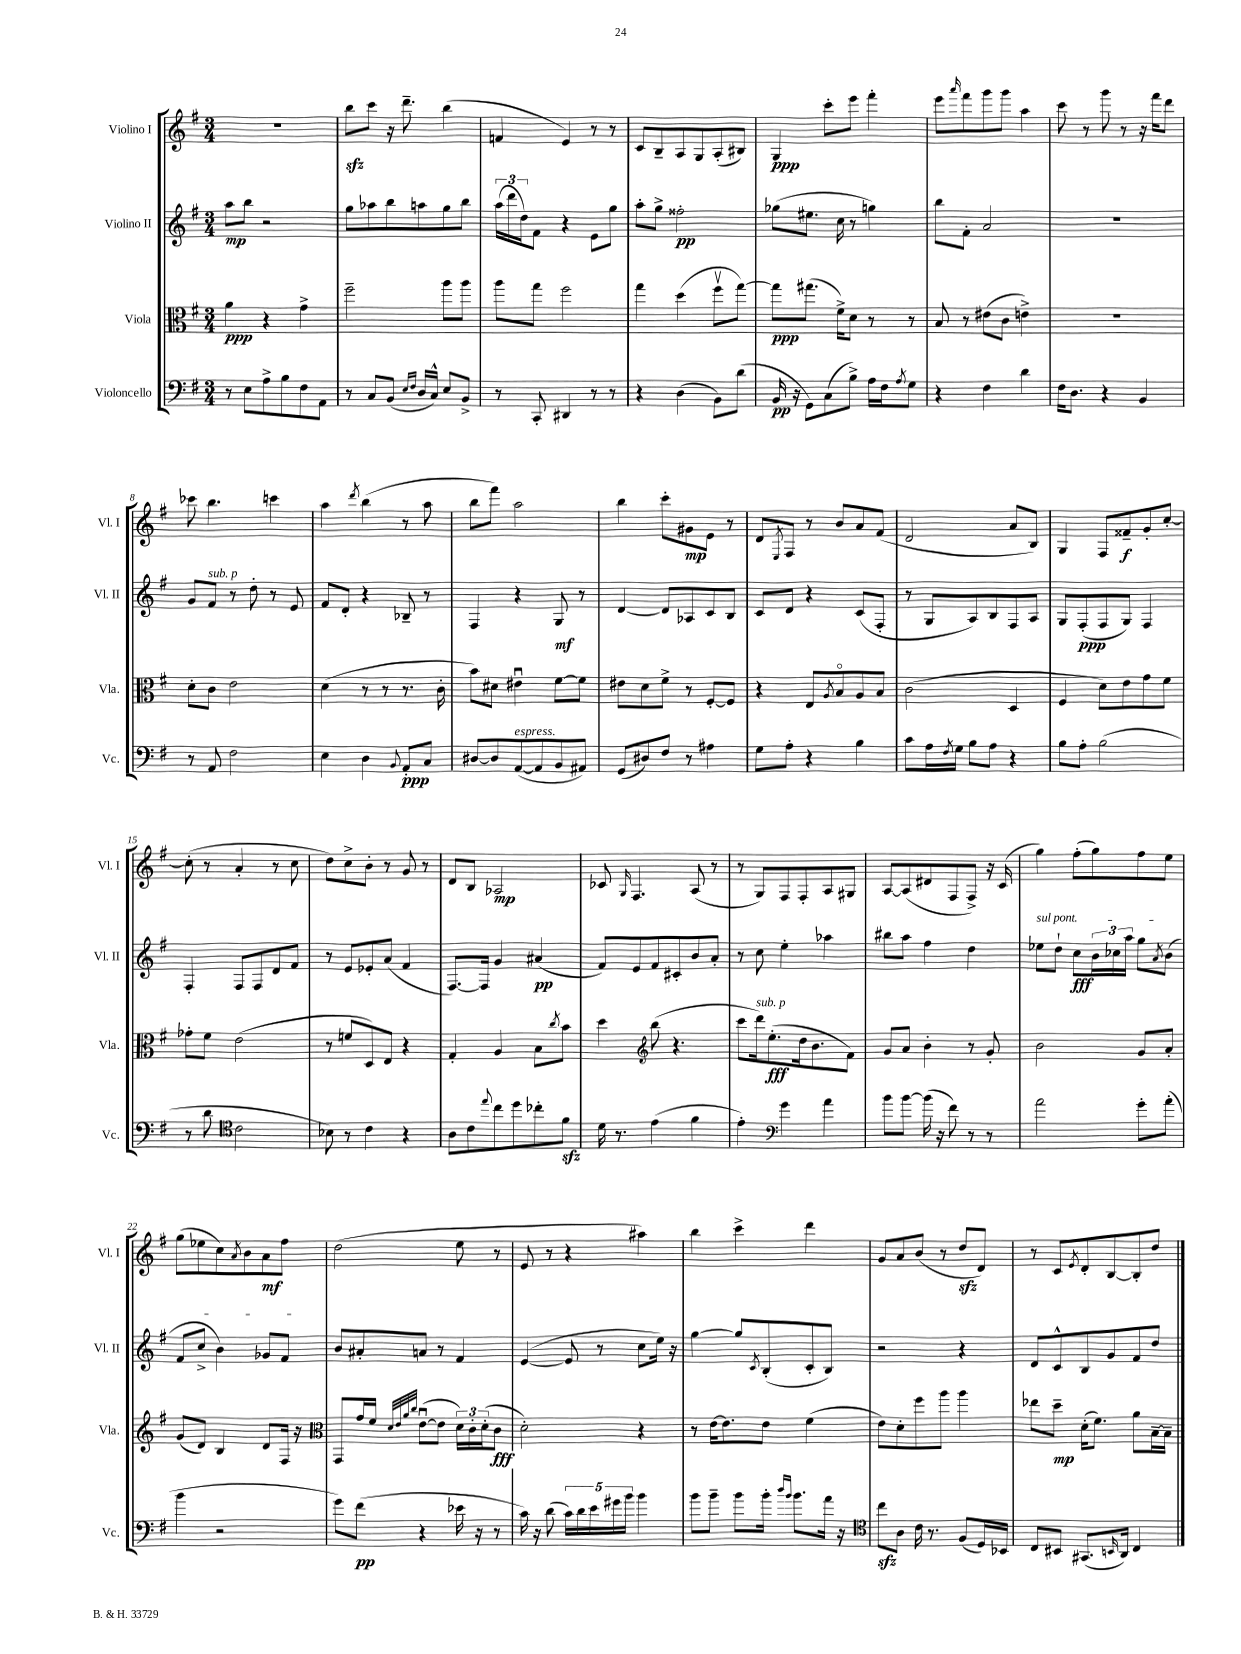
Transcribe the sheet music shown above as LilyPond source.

<<
\new StaffGroup <<
\new Staff = "s0" \with { instrumentName = "Violino I" shortInstrumentName = "Vl. I" } {
    \clef treble \key g \major \numericTimeSignature \time 3/4
    R2. |
    b''8\sfz c'''8 r16 d'''8.-- b''4( |
    f'4 e'4) r8 r8 |
    c'8 b8-- a8 g8 a8-.( bis8) |
    g4\ppp c'''8-. e'''8 fis'''4-. |
    e'''8 \grace { a'''16 } fis'''8 g'''8 g'''8 a''4 |
    c'''8 r8 g'''8 r8 r16 fis'''16 d'''8 |
    ces'''8 b''4. c'''4 |
    a''4 \acciaccatura { d'''8 } b''4( r8 a''8 |
    b''8 fis'''8) a''2 |
    b''4 c'''8-. gis'8\mp e'8 r8 |
    d'8 \acciaccatura { e8 } fis8 r8 b'8 a'8 fis'8( |
    d'2 a'8 b8) |
    g4 fis8 fisis'8--\f g'8-. c''8~-. |
    c''8-.( r8 a'4-. r8 c''8 |
    d''8) c''8-> b'8-. r8 g'8 r8 |
    d'8 b8 aes2\mp |
    ces'8 \grace { g16 } fis4. a8( r8 |
    r8 g8) fis8 fis8-. a8 gis8 |
    a8~ a8( dis'8 fis8 fis8->) r16 c'16( |
    g''4) fis''8-.( g''8) fis''8 e''8 |
    g''8( ees''8 c''8) \acciaccatura { a'8 } b'8 a'8\mf fis''8 |
    d''2( e''8 r8 |
    e'8 r8 r4 ais''4) |
    b''4 c'''4-> d'''4 |
    g'8 a'8 b'8( r8 d''8\sfz d'8) |
    r8 c'8 \acciaccatura { e'8 } d'8-. b8~ b8-. d''8 \bar "|." |
}
\new Staff = "s1" \with { instrumentName = "Violino II" shortInstrumentName = "Vl. II" } {
    \clef treble \key g \major \numericTimeSignature \time 3/4
    a''8\mp b''8 r2 |
    g''8 aes''8 b''8 a''8 g''8 b''8 |
    \tuplet 3/2 { a''16( d'''16 d''16) } fis'8 r4 e'8 g''8 |
    a''8-. g''8-> fisis''2-.\pp |
    ges''8( eis''8. c''16 r8 g''4) |
    b''8 fis'8-. a'2 |
    R2. |
    g'8 fis'8^\markup { \italic "sub. p" } r8 d''8-. r8 e'8 |
    fis'8 d'8-. r4 bes8-- r8 |
    fis4 r4 g8\mf r8 |
    d'4~ d'8 aes8 c'8 b8 |
    c'8 d'8 r4 c'8( fis8-. |
    r8 g8 a8) b8 fis8 a8 |
    g8 fis8-.\ppp( fis8 g8) fis4 |
    fis4-. fis8 fis8 d'8 fis'8 |
    r8 e'8 ees'8-. a'8( fis'4 |
    fis8.~) fis16 g'4 ais'4\pp( |
    fis'8) e'8 fis'8 cis'8-. b'8 a'8-. |
    r8 c''8 e''4-. aes''4 |
    bis''8 a''8 fis''4 d''4 |
    \once \override TextSpanner.bound-details.left.text = \markup { \italic "sul pont." } ees''8\startTextSpan d''8-! c''8\fff \tuplet 3/2 { b'16 ces''16 a''16 } g''8 \acciaccatura { a'8 } b'8( |
    fis'8 c''8-> b'4) ges'8 fis'8\stopTextSpan |
    b'8 ais'8-. a'8 r8 fis'4 |
    e'4~( e'8 r8 c''8 e''16) r16 |
    g''4~ g''8 \acciaccatura { c'8 } b8-.( c'8-. b8) |
    r2 r4 |
    d'8 c'8-^ b8 g'8 fis'8 d''8 \bar "|." |
}
\new Staff = "s2" \with { instrumentName = "Viola" shortInstrumentName = "Vla." } {
    \clef alto \key g \major \numericTimeSignature \time 3/4
    a'4\ppp r4 g'4-> |
    fis''2-- a''8 a''8 |
    a''8 g''8 fis''2 |
    g''4 d''4( fis''8\upbow g''8~) |
    g''8\ppp gis''8.( fis'16->) d'8 r8 r8 |
    b8 r8 eis'8( c'8 e'4->) |
    R2. |
    d'8-. c'8 e'2 |
    d'4( r8 r8 r8. c'16-. |
    b'8) dis'8 eis'4\downbow fis'8~ fis'8 |
    eis'8 d'8 fis'8-> r8 fis8~-. fis8 |
    r4 e8 \acciaccatura { a8 } b8\flageolet a8 b8 |
    c'2( d4 |
    fis4 d'8) e'8 g'8 fis'8 |
    ges'8-. fis'8 e'2( |
    r8 f'8 d8) e8 r4 |
    g4-. a4 b8 \acciaccatura { c''8 } b'8 |
    d''4 \clef treble b''8( r4. |
    c'''8 d'''16^\markup { \italic "sub. p" }) e''8.-.\fff( d''16 b'8. fis'8) |
    g'8 a'8 b'4-. r8 g'8-. |
    b'2 g'8 a'8-. |
    g'8( d'8) b4 d'8 fis16 r16 |
    \clef alto g,8 g'16 fis'16 \grace { d'32 e'32 a'32 c''32 } e'8~\downbow( e'8 \tuplet 3/2 { d'16) c'16-. d'16-.( } c'8\fff |
    d'2-.) r4 |
    r8 e'16~ e'8. e'8 fis'4( |
    e'8) d'8-. fis''8 a''8 a''4 |
    ees''8 d''8--\mp d'16-.( fis'8.) a'8 b16~-- b16-- \bar "|." |
}
\new Staff = "s3" \with { instrumentName = "Violoncello" shortInstrumentName = "Vc." } {
    \clef bass \key g \major \numericTimeSignature \time 3/4
    r8 e8 a8-> b8 fis8 a,8 |
    r8 c8 b,8( \grace { e16 fis16 } d16 c16-^) e8 b,8-> |
    r8 c,8-. dis,4 r8 r8 |
    r4 d4( b,8) d'8( |
    b,16\pp r16 g,8) c8( b8->) a16 fis16 \acciaccatura { a8 } g8 |
    r4 fis4 d'4 |
    fis16 d8. r4 b,4 |
    r8 a,8 fis2 |
    e4 d4 \appoggiatura { b,8 } a,8-.\ppp c8 |
    dis8~ dis8 a,8~^\markup { \italic "espress." }( a,8 b,8 ais,8) |
    g,8( dis8) fis8 r8 ais4 |
    g8 a8-. r4 b4 |
    c'8 a16 \acciaccatura { fis8 } g16 b8 a8 r4 |
    b8 a8-. b2( |
    r8 d'8 \clef tenor c'2 |
    bes8) r8 c'4 r4 |
    a8 c'8 \appoggiatura { e''8 } c''8 d''8 ces''8-. fis'8\sfz |
    d'16 r8. e'4( fis'4 |
    e'4-.) \clef bass g'4 a'4 |
    b'8 b'8~ b'16( r16 fis'8) r8 r8 |
    a'2 g'8-. a'8-.( |
    b'4 r2 |
    g'8) fis'8\pp( r4 ees'16 r16 r8 |
    c'16) r16 d'8( \tuplet 5/4 { c'16) d'16 e'16 gis'16 b'16 } b'4 |
    b'8 b'8-- b'8 b'16-. \grace { d''16 b'16 } b'8. a'16 r16 |
    \clef tenor c''8\sfz a8 c'16 r8. fis8( d16) bes,16 |
    c8 bis,8 gis,8.( \grace { b,16 } a,16) c4 \bar "|." |
}
>>
>>
